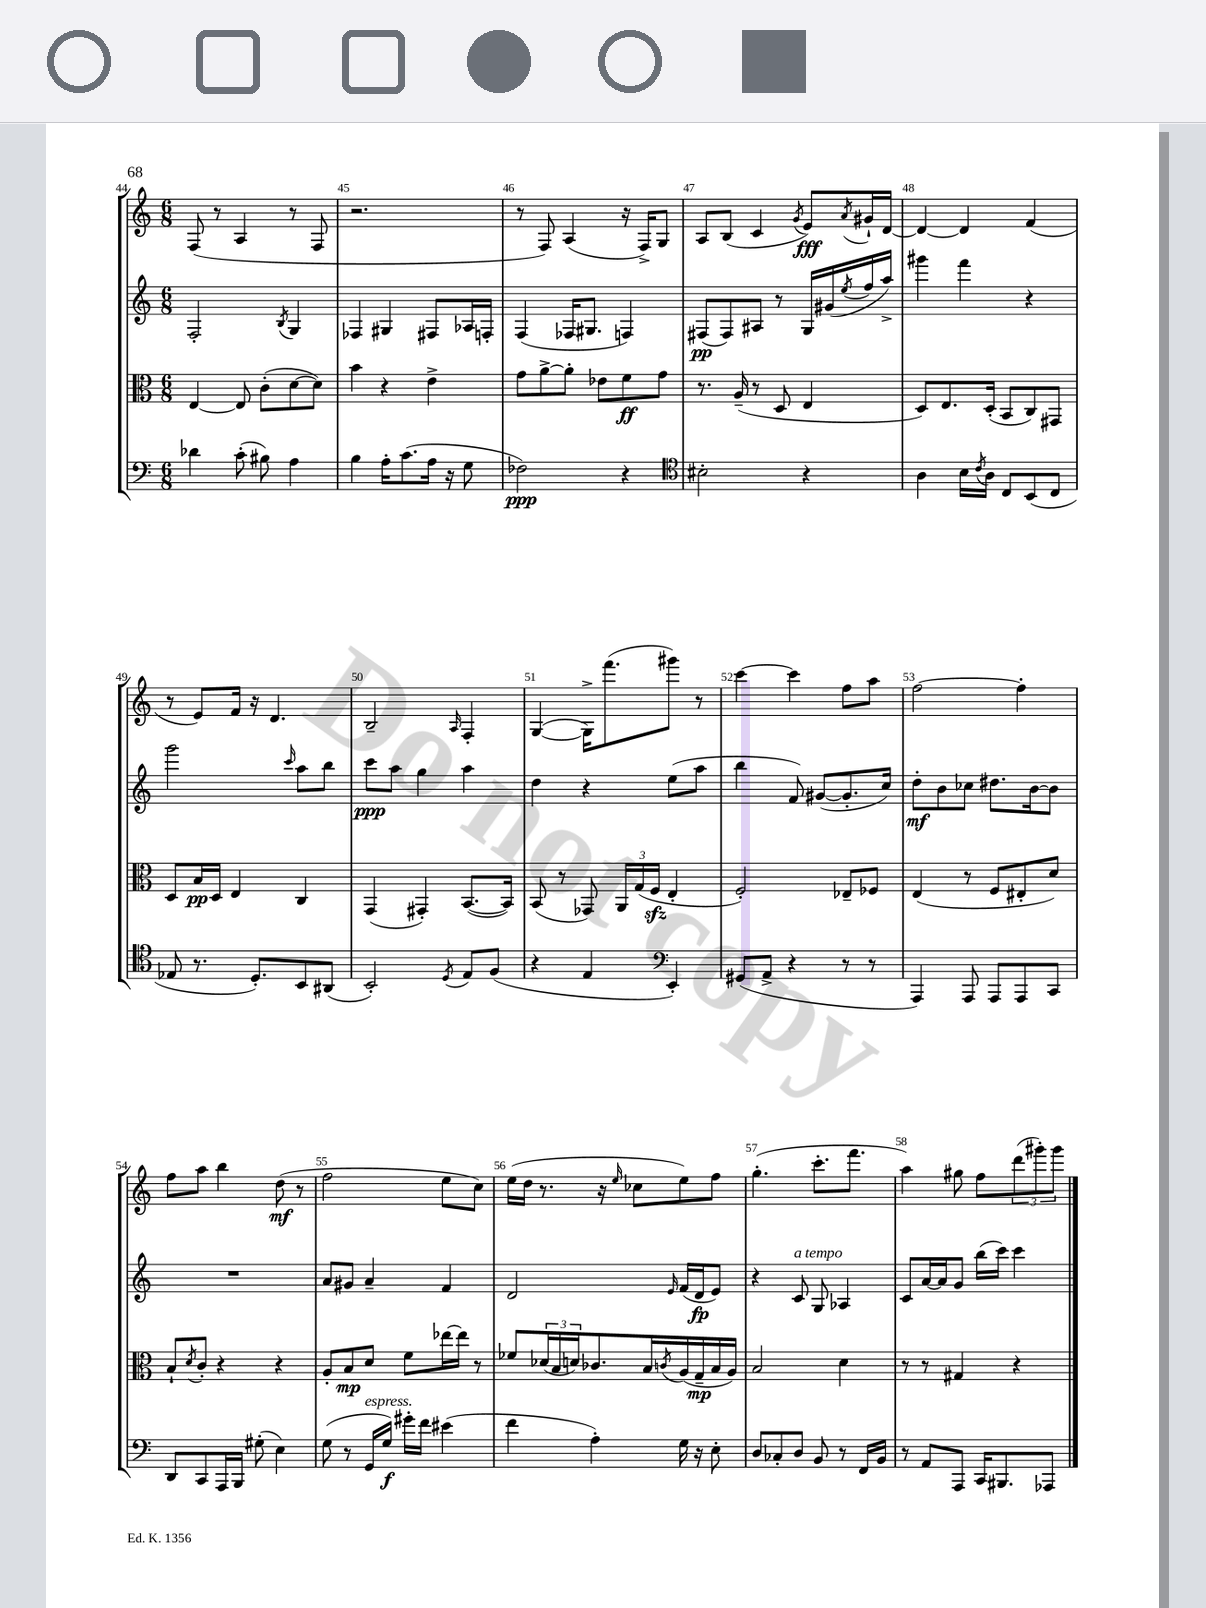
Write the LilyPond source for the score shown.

<<
\new StaffGroup <<
\new Staff = "s0" {
    \clef treble \key c \major \numericTimeSignature \time 6/8
    f8( r8 a4 r8 f8 |
    r2. |
    r8 f8) a4( r16 f16->) g8 |
    a8 b8( c'4 \acciaccatura { g'8 } e'8\fff) \acciaccatura { a'8 } gis'16-! d'16~ |
    d'4~ d'4 f'4( |
    r8 e'8) f'16 r16 d'4. |
    b2-- \grace { a16 } f4-. |
    g4~( g16->) f'''8.( gis'''8) r8 |
    c'''4~ c'''4 f''8 a''8 |
    f''2~ f''4-. |
    f''8 a''8 b''4 d''8\mf( r8 |
    f''2 e''8 c''8) |
    e''16( d''16 r8. r16 \grace { e''16 } ces''8 e''8) f''8 |
    g''4.-.( c'''8.-. f'''8. |
    a''4) gis''8 f''8 \tuplet 3/2 { d'''8( gis'''8-.) gis'''8 } \bar "|." |
}
\new Staff = "s1" {
    \clef treble \key c \major \numericTimeSignature \time 6/8
    f2-. \acciaccatura { b8 } g4 |
    fes4 gis4 fis8 aes16 f16-. |
    f4( fes16 gis8. f4) |
    fis8\pp( fis8) ais8 r8 g16 gis'16( \acciaccatura { e''8 } f''16 a''16->) |
    gis'''4 f'''4 r4 |
    g'''2 \grace { c'''16 } a''8 b''8 |
    c'''8\ppp a''8 g''4 a''4 |
    d''4 r4 e''8( a''8 |
    b''4 f'8) gis'8~( gis'8.-. c''16) |
    d''8-.\mf b'8 ces''8 dis''8. b'16~ b'8 |
    R2. |
    a'8 gis'8 a'4-- f'4 |
    d'2 \grace { e'16 } f'16( d'16\fp e'8) |
    r4 c'8^\markup { \italic "a tempo" } g8 aes4 |
    c'8 a'16~ a'16 g'8 b''16( c'''16) c'''4 \bar "|." |
}
\new Staff = "s2" {
    \clef alto \key c \major \numericTimeSignature \time 6/8
    e4~ e8 c'8-.( d'8~ d'8) |
    b'4 r4 e'4-> |
    g'8 a'8~-> a'8-. ees'8 f'8\ff g'8 |
    r8. a16--( r8 d8 e4 |
    d8) e8. d16-.( b,8 c8) gis,8 |
    d8 b16\pp d16 e4 c4 |
    g,4( gis,4-.) b,8.~( b,16) |
    b,8( r8 ges,8) \tuplet 3/2 { a,16 g16( f16\sfz } e4-. |
    f2-.) ees8-- fes8 |
    e4( r8 f8 eis8-. d'8) |
    b8-! \acciaccatura { d'8 } c'8-. r4 r4 |
    a8-. b8\mp d'8 f'8 ees''16~ ees''16 r8 |
    fes'8 \tuplet 3/2 { des'16( b16 d'16) } ces'8. b16 \acciaccatura { c'8 } a16( g16--\mp b16 a16) |
    b2 d'4 |
    r8 r8 gis4 r4 \bar "|." |
}
\new Staff = "s3" {
    \clef bass \key c \major \numericTimeSignature \time 6/8
    des'4 c'8-.( bis8) a4 |
    b4 a16-. c'8.( a16 r16 g8 |
    fes2\ppp) r4 |
    \clef tenor bis2-. r4 |
    a4 b16 \acciaccatura { c'8 } a16 c8 b,8( c8 |
    ees8 r8. d8.-.) b,8 ais,8( |
    b,2-.) \acciaccatura { d8 } e8 f8( |
    r4 e4 \clef bass e,4-.) |
    gis,8( a,8-> r4 r8 r8 |
    a,,4) a,,8 a,,8 a,,8 c,8 |
    d,8 c,8 a,,16 b,,16 gis8-.( e4) |
    g8( r8 g,16^\markup { \italic "espress." } g16\f) gis'16-. f'16 eis'4( |
    f'4 a4-.) g16 r16 e8-. |
    d8 ces8-. d8 b,8 r8 f,16 b,16 |
    r8 a,8 a,,8 c,16 bis,,8. aes,,8 \bar "|." |
}
>>
>>
\layout { \context { \Score currentBarNumber = #44 \override BarNumber.break-visibility = ##(#f #t #t) barNumberVisibility = #all-bar-numbers-visible } }
